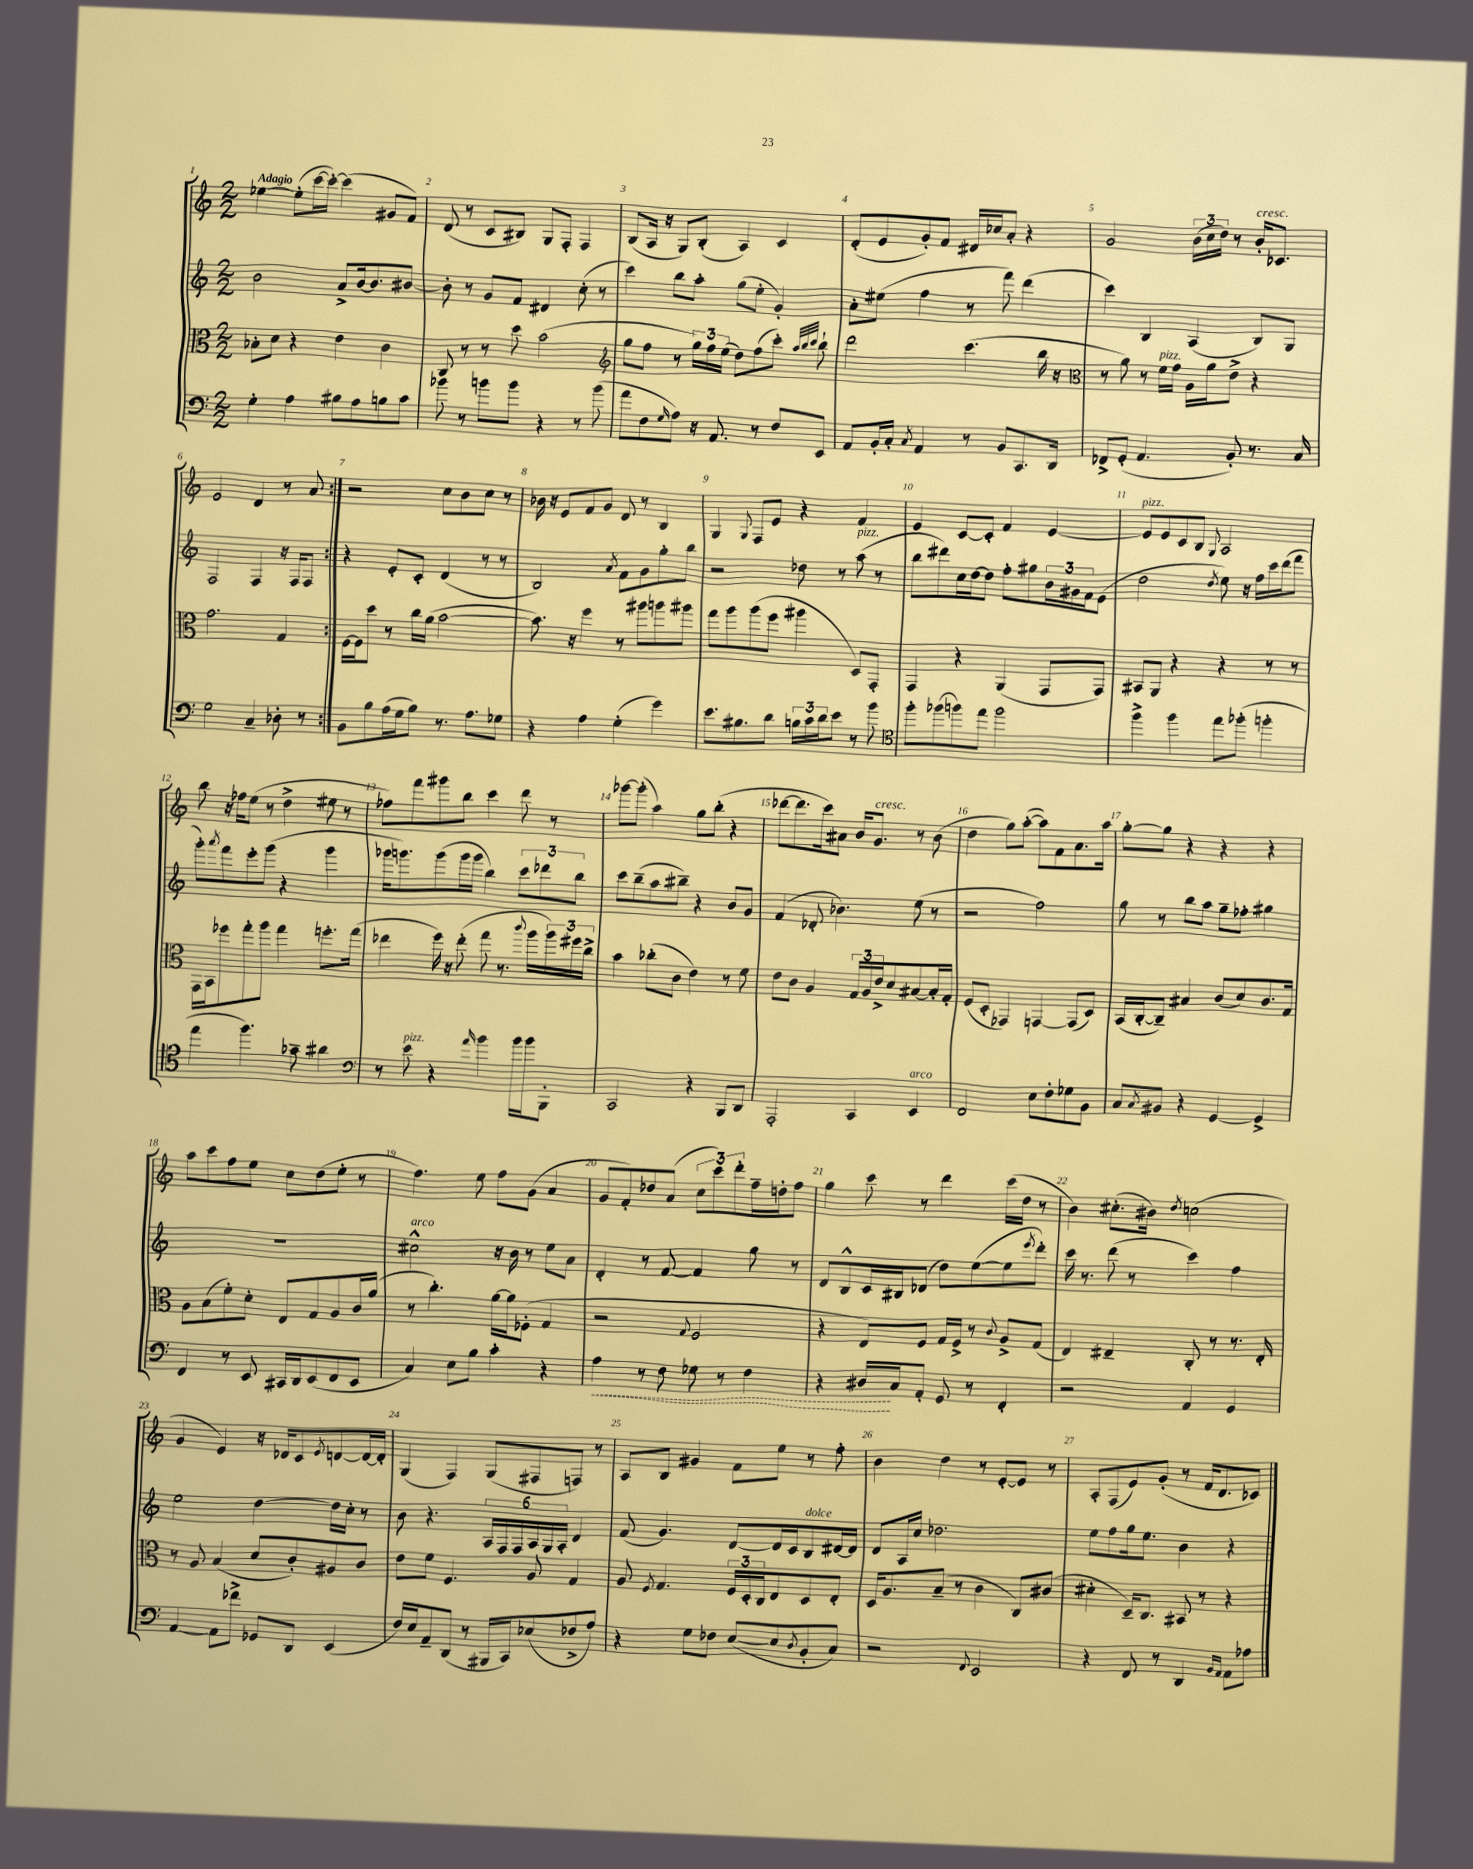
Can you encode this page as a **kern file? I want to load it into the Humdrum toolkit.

**kern	**kern	**kern	**kern
*staff4	*staff3	*staff2	*staff1
*clefF4	*clefC3	*clefG2	*clefG2
*k[]	*k[]	*k[]	*k[]
*M2/2	*M2/2	*M2/2	*M2/2
4G'	8B-'	2b	[4ee-
.	8d	.	.
4A	4r	.	(8ee-']
.	.	.	[16ccc
.	.	.	16ccc'_)
8B#	4e	8a^	(4ccc]
8A	.	[16b	.
.	.	8.b]	.
8B	4c	.	8g#
8c	.	[8b#	8f)
=	=	=	=
8b-	8C	8b#']	(8d
8r	8r	8r	8r
8b	8r	8g	8c
8b	8dd	8f	8B#)
4r	(2b	4d#	8G
.	.	.	8F'
8r	.	(8cc'	4F
(8b	.	8r	.
=	=	=	=
*	*clefG2	*	*
8a	8gg	4ccc)	(8B
8F	8ff	.	16A
.	.	.	16r
16qqG	.	.	.
8A)	8r	8bb	8G)
16r	24gg)	8aa'	(8B'
.	24ff	.	.
8.AA	.	.	.
.	(24ee	.	.
.	8dd)	(8gg	4A)
8r	(8ff	8ee'	.
8F	8ccc')	4g')	4c
.	32qqaa	.	.
.	32qqbb	.	.
.	32qqccc	.	.
8EE	8bb`	.	.
=	=	=	=
8AA	2ddd	8a'	(8d'
16BB'	.	(8ee#	8e
16C'	.	.	.
8qC	.	.	.
4AA	.	4ff	8g')
.	.	.	8f
8r	(4.ccc	8r	16d#
.	.	.	16cc-
8BB	.	8fff)	8a'
8.CC	.	(4ddd	4r
.	16bb	.	.
16DD	16r	.	.
=	=	=	=
*	*clefC3	*	*
8FF-^	8r	4ccc)	2g
(8GG'	8a)	.	.
4.AA	8r	4B	.
.	16f	.	.
.	16g	.	.
.	16A	(4A	(24b
.	.	.	24cc
.	16a	.	.
.	.	.	24dd)
8BB')	8e^	.	8r
8.r	4r	8B)	16b'
.	.	.	8.c-
.	.	8G	.
16C	.	.	.
=	=	=	=
2G	2.g	2F	2e
4C~	.	4F	4d
8D-'	4G	16r	8r
.	.	16F	.
8r	.	8F	8a
=:|!	=:|!	=:|!	=:|!
8BB	[16F	4r	2r
.	16F]	.	.
8B	8dd	.	.
(16A	8r	8e'	.
16G	.	.	.
8B)	16cc	8c'	.
.	(16a	.	.
8.r	[2b	(4d	8cc
.	.	.	8b
8.A	.	.	.
.	.	8r	8cc
8G-	.	8r	8r
=	=	=	=
4r	8.b])	2B)	16b-
.	.	.	16r
.	.	.	8e
.	16r	.	.
4A	4ff	.	8f
.	.	.	8g
.	.	8qa	.
(4G'	8r	8f	8d
.	8aa#	8g	8r
4g)	8aa	8gg'	4B
.	8aa#	8bb	.
=	=	=	=
8.e	8gg	2r	4G
.	8aa	.	.
8.B#	.	.	.
.	.	.	8qqG
.	(8aa	.	8F
8d	8ff	.	8e
24B	4aa#	8dd-	4r
24c	.	.	.
24d	.	.	.
8e	.	8r	.
8r	8D)	(8aa	4f
8b	8GG'	8r	.
=	=	=	=
*clefC4	*	*	*
8ff'	4GG	8bb	4e
(8ff-	.	8ddd#)	.
8ff)	4r	16cc	[8c
.	.	[16dd	.
8ee	.	8dd]	8c']
2ff	(4AA	8ff'	4f
.	.	8gg#	.
.	8GG	24b	[4e
.	.	24g#	.
.	.	24f	.
.	8GG)	(8e	.
=	=	=	=
4ff^	8BB#	2dd	8e]
.	8AA	.	8e
4ff	4r	.	8c
.	.	.	8B
.	.	8qdd	8qqG
8ee	4r	8ee)	2A
(8ff-'	.	16r	.
.	.	16ff	.
4ff'	8r	16ccc	.
.	.	(16ddd	.
.	8r	8fff	.
=	=	=	=
4ee	16GG	8ggg')	8bb
.	16BB	.	.
.	.	8qaaa	.
.	8ff-	8fff	16r
.	.	.	16ff-
4.ff)	8gg'	8eee'	(8ee
.	8aa	(8ggg	8r
.	4gg	4r	4dd^
8g-~	.	.	.
4a#	8.ff'	4ggg	8ee#
.	.	.	8r
.	(16gg	.	.
=	=	=	=
*clefF4	*	*	*
8r	4ee-	16ggg-	8ff-)
.	.	8.ggg)	.
8e	.	.	8fff
4r	16ff)	(8ggg	8ggg#
.	16r	.	.
.	(8ee-'	16ggg	8bb
.	.	16ggg	.
16qqa	.	.	.
4b	8gg	4bb)	4ccc
.	8.r	.	.
16b	.	12ccc	8ddd
.	8qqccc	.	.
16b	16aa	.	.
.	.	12ddd-	.
8BBB'	24aa)	.	8r
.	24ff#	12bb	.
.	24cc^	.	.
=	=	=	=
2CC	4b	8ccc	[8ggg-
.	.	(8bb~	(8ggg-']
.	(8cc-'	8aa	4aa)
.	8c	8bb#~)	.
4r	4e)	4r	8gg
.	.	.	(8bb'
8BBB	8r	8b	4r
8DD	8f	8g	.
=	=	=	=
2AAA'	8e	(4f	[8ddd-
.	8c	.	8.ddd-]
.	4A	8d-'	.
.	.	.	16ccc)
.	.	4.b-)	8a#
4CC	24G	.	16b
.	24A	.	.
.	.	.	8.g
.	24e^	.	.
.	8d	.	.
4EE	[8B#	(8ee	8r
.	16B#']	8r	(8b
.	16G'	.	.
=	=	=	=
2FF	(8F	2r	4dd
.	8D'	.	.
.	4GG-)	.	8gg)
.	.	.	([8aa'
8E	[4GG	2ff)	8aa])
8F'	.	.	8f
8G-	(8GG]	.	8.a
8BB	8D)	.	.
.	.	.	16aa
=	=	=	=
8C	(16BB	8gg	[8gg'
.	[16C'	.	.
8qC	.	.	.
8BB#	8C~])	8r	8gg]
4r	4B#	8bb	4r
.	.	8aa	.
[4GG	(8c	8gg~	4r
.	8d)	8ff-'	.
4GG^]	8.c	4gg#	4r
.	16G	.	.
=	=	=	=
4FF	8A	1r	8aa
.	(8B	.	8ccc
8r	8f')	.	8ff
8EE	8d'	.	8ee
16CC#	8E	.	8cc
16DD	.	.	.
(8EE	8G	.	(8dd
8FF	8A	.	8ee'
8EE	16c	.	8r
.	(16a	.	.
=	=	=	=
4C)	8r	2cc#^^	4.ff)
.	4.cc')	.	.
8E	.	.	.
8B	.	.	8ee
4c'	[16a	16r	8ff
.	16a]	16b	.
.	(8F-'	8r	(8g
4r	4G	8ee	4a
.	.	8a	.
=	=	=	=
4A	2r	4d'	8g
.	.	.	8f')
8r	.	8r	8dd-
8F	.	[8f	(8a
.	8qqG	.	.
8G-	2F	4f]	12cc
.	.	.	12ccc)
8r	.	.	.
.	.	.	12ddd'
4F	.	8gg	16ff~
.	.	.	16dd'
.	.	8r	8ff
=	=	=	=
4r	4r	8d	4gg
.	.	8B^^	.
16D#	8E)	16c	8ccc
16C	.	16B#	.
8AA'	8F	(8d-	8r
8GG	16G	8dd)	4ddd
.	16F^	.	.
8r	8r	([8ee	.
.	8qqc	.	.
4FF'	8A^	8ee]	(16ccc
.	.	.	16dd
.	.	8qeee	.
.	(8G	8ddd')	8r
=	=	=	=
2r	4E)	16ccc	4b)
.	.	8.r	.
.	4E#~	(8ddd	(8.cc#'
.	.	8r	.
.	.	.	16b#)
.	.	.	8qdd
4AA	8C'	4ccc)	(2cc
.	8r	.	.
4GG	8.r	4ff	.
.	16E#'	.	.
=	=	=	=
[4AA	8r	2ee	4g
.	8A	.	.
8AA]	(4B	.	4e)
8f-^	.	.	.
8GG-	8d	[4dd	16r
.	.	.	16d-
8DD	8c')	.	8c
.	.	.	8qe
(4EE	8A#	16dd]	[8d
.	.	16cc'	.
.	8c	8r	16d_
.	.	.	16d']
=	=	=	=
16F)	8e	8b	(4G
16E	.	.	.
8AA~	8f	4.r	.
(8DD	4.F	.	4F)
8r	.	.	.
16BBB#	.	24A	(8G
.	.	24F	.
16CC)	.	.	.
.	.	24F	.
(8E-	8A	24A	8F#
.	.	24G	.
.	.	24A'	.
8F-^	4G	4d	8F)
8A)	.	.	8r
=	=	=	=
4r	8A	(8f	8A
.	8qF	.	.
.	4.G	4.g)	8B
8G	.	.	4g#
8F-	.	.	.
([8E	24F	[8d	8f
.	24D'	.	.
.	24C	.	.
8E]	8E	16d]	8ee
.	.	16c	.
8qD	.	.	.
8BB'	8D	8B	8r
8C)	8E'	[16d#	8ff'
.	.	16d#]	.
=	=	=	=
2r	16D	8d	4b
.	8.A	.	.
.	.	16A	.
.	.	16cc	.
.	(8B~	2.dd-	4dd
.	8r	.	.
8qqFF	.	.	.
2EE	4c	.	8r
.	.	.	[8e'
.	8C)	.	8e]
.	(8c#	.	8r
=	=	=	=
4r	4d#'	8ee	8A'
.	.	8ff	(8F
8FF	16D~)	16gg	8e)
.	8.C	8.ee	.
8r	.	.	(8g'
4DD	8BB#	4b	8r
.	8r	.	16f
.	.	.	8.d
16qqBB	.	.	.
16qqAA	.	.	.
8AA	4r	4r	.
8A-	.	.	8c-)
==	==	==	==
*-	*-	*-	*-
